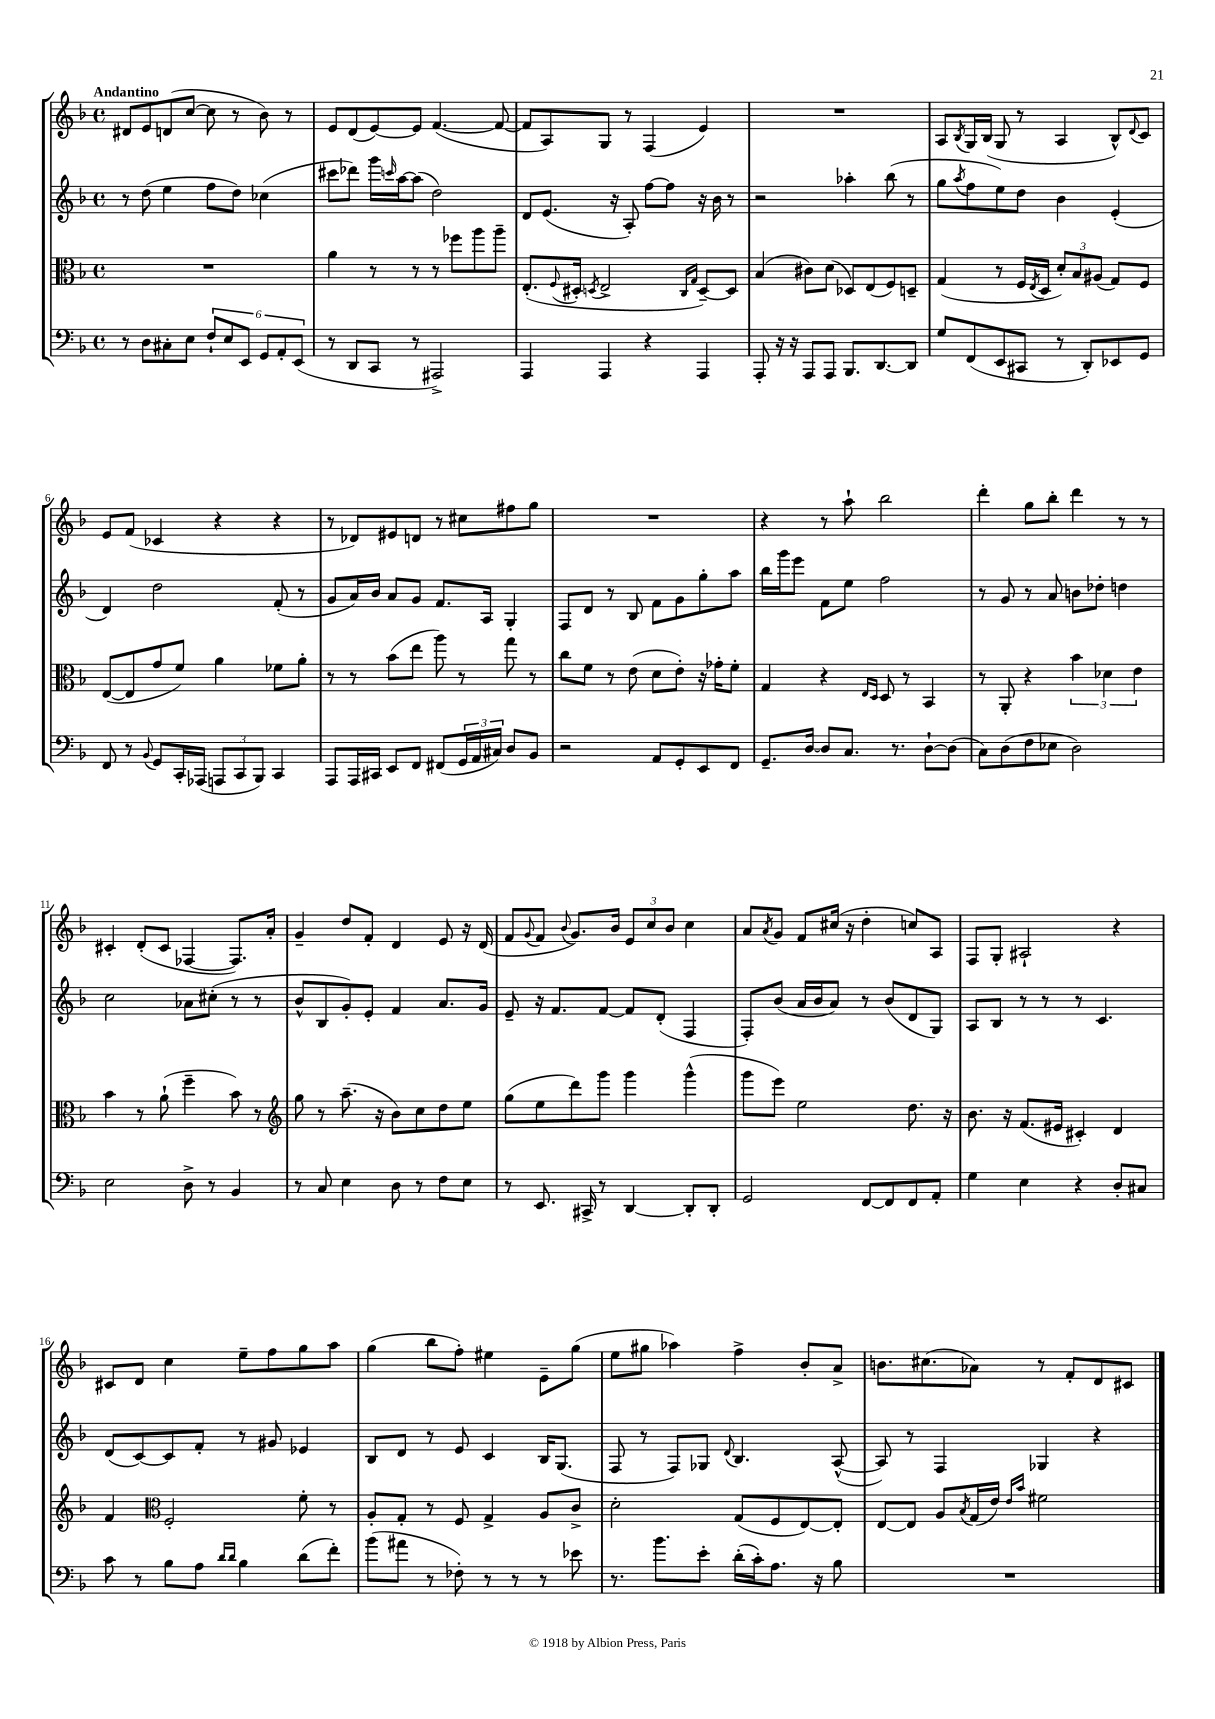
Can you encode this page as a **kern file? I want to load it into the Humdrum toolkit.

**kern	**kern	**kern	**kern
*staff4	*staff3	*staff2	*staff1
*clefF4	*clefC3	*clefG2	*clefG2
*k[b-]	*k[b-]	*k[b-]	*k[b-]
*M4/4	*M4/4	*M4/4	*M4/4
*met(c)	*met(c)	*met(c)	*met(c)
8r	1r	8r	8d#
8D	.	(8dd	8e
8C#'	.	4ee	(8d
8E	.	.	[8cc
12F`	.	8ff	8cc]
12E	.	.	.
.	.	8dd)	8r
12EE	.	.	.
12GG	.	(4cc-	8b-)
12AA'	.	.	.
.	.	.	8r
(12EE	.	.	.
=	=	=	=
8r	4a	8ccc#	8e
8DD	.	8ddd-)	(8d
8CC	8r	16ggg	[8e)
.	.	16qqccc	.
.	.	[16aa	.
8r	8r	(8aa]	8e]
2AAA#^)	8r	2dd)	([4.f
.	8ff-	.	.
.	8aa	.	.
.	8aa~	.	8f_
=	=	=	=
4AAA	(8.E'	8d	8f]
.	.	(8.e	8A)
.	8qqF	.	.
.	16D#'	.	.
.	8qD	.	.
4AAA	2E^	.	8G
.	.	16r	.
.	.	8A')	8r
4r	.	[8ff	(4F
.	.	8ff]	.
.	16qqC	.	.
.	16qqG	.	.
4AAA	[8D~)	16r	4e)
.	.	16b-	.
.	8D]	8r	.
=	=	=	=
8AAA'	(4B-	2r	1r
16r	.	.	.
16r	.	.	.
8AAA	8c#)	.	.
8AAA	(8d	.	.
8.BBB-	8D-)	4aa-'	.
.	(8E	.	.
[8.DD	.	.	.
.	8F)	(8bb-	.
8DD]	8D~	8r	.
=	=	=	=
8G	(4G	8gg	8A
.	.	8qaa	8qB-
(8FF	.	8ff	16G
.	.	.	(16B-
8EE	8r	8ee)	8G
8CC#	16F	8dd	8r
.	8qE	.	.
.	16D	.	.
8r	12d')	4b-	4A
.	12B-	.	.
8DD')	.	.	.
.	(12A#	.	.
8EE-	8G)	(4e'	8B-^^)
.	.	.	8qqd
8GG	8F	.	8c
=	=	=	=
8FF	([8E	4d)	8e
8r	8E]	.	(8f
8qqBB-	.	.	.
8GG	8g	2dd	4c-
16CC'	8f)	.	.
(16AAA-	.	.	.
12AAA	4a	.	4r
12CC	.	.	.
12BBB-)	.	.	.
4CC	8f-	(8f'	4r
.	8a'	8r	.
=	=	=	=
8AAA	8r	8g	8r
16AAA	8r	16a)	8d-)
16CC#	.	16b-	.
8EE	(8b-	8a	8e#
8FF	8ee	8g	8d
(8FF#	8aa)	8.f	8r
24GG	8r	.	8cc#
24AA	.	.	.
.	.	16A	.
24C#)	.	.	.
8D	8gg	4G'	8ff#
8BB-	8r	.	8gg
=	=	=	=
2r	8cc	8F	1r
.	8f	8d	.
.	8r	8r	.
.	(8e	8B-	.
8AA	8d	8f	.
8GG'	8e')	8g	.
8EE	16r	8gg'	.
.	16g-'	.	.
8FF	8f'	8aa	.
=	=	=	=
8.GG~	4G	16bb-	4r
.	.	16ggg	.
.	.	8eee	.
[16D	.	.	.
8D]	4r	8f	8r
8.C	.	8ee	8aa`
.	16qqE	.	.
.	16qqD	.	.
.	8D	2ff	2bb-
8.r	.	.	.
.	8r	.	.
[8D`	4BB-	.	.
(8D]	.	.	.
=	=	=	=
8C)	8r	8r	4ddd'
(8D	8AA'	8g	.
8F	4r	8r	8gg
8E-	.	8a	8bb-'
2D)	6b-	8b	4ddd
.	.	8dd-'	.
.	6d-	.	.
.	.	4dd	8r
.	6e	.	.
.	.	.	8r
=	=	=	=
2E	4b-	2cc	4c#'
.	8r	.	(8d'
.	(8a`	.	8c#
8D^	4ff~	8a-	[4F-
8r	.	(8cc#'	.
4BB-	8b-)	8r	8.F-])
.	8r	8r	.
.	.	.	16a'
=	=	=	=
*	*clefG2	*	*
8r	8gg	8b-^^	4g~
8C	8r	8B-	.
4E	(8.aa~	8g')	8dd
.	.	8e'	8f'
.	16r	.	.
8D	8b-)	4f	4d
8r	8cc	.	.
8F	8dd	8.a	8e
8E	8ee	.	16r
.	.	16g	(16d
=	=	=	=
8r	(8gg	8e~	8f
.	.	.	8qqg
8.EE	8ee	16r	8f
.	.	8.f	.
.	.	.	8qqb-
.	8ddd)	.	8.g)
16CC#^	.	.	.
8r	8ggg	[8f	.
.	.	.	16b-
[4DD	4ggg	8f]	12e
.	.	.	12cc
.	.	(8d'	.
.	.	.	12b-
8DD']	(4ggg^^	4F	4cc
8DD'	.	.	.
=	=	=	=
2GG	8ggg	8F')	8a
.	.	.	8qa
.	8eee)	(8b-	8g
.	2ee	16a	8f
.	.	16b-	.
.	.	8a)	(16cc#
.	.	.	16r
[8FF	.	8r	4dd'
8FF]	.	(8b-	.
8FF	8.dd	8d	8cc)
8AA'	.	8G)	8A
.	16r	.	.
=	=	=	=
4G	8.b-	8A	8F
.	.	8B-	8G'
.	16r	.	.
4E	(8.f	8r	2A#`
.	.	8r	.
.	16e#	.	.
4r	4c#')	8r	.
.	.	4.c	.
8D'	4d	.	4r
8C#	.	.	.
=	=	=	=
8c	4f	(8d	8c#
8r	.	[8c)	8d
*	*clefC3	*	*
8B-	2F'	8c]	4cc
8A	.	8f'	.
16qqd	.	.	.
16qqd	.	.	.
4B-	.	8r	8ee~
.	.	8g#	8ff
(8d	8f'	4e-	8gg
8f')	8r	.	8aa
=	=	=	=
(8b-	8A'	8B-	(4gg
8a#	8G'	8d	.
8r	8r	8r	8bb-
8F-')	8F	8e	8ff')
8r	4G^	4c	4ee#
8r	.	.	.
8r	8A	16B-	8e~
.	.	(8.G	.
8e-	8c^	.	(8gg
=	=	=	=
8.r	2d'	8F	8ee
.	.	8r	8gg#
8.b-	.	.	.
.	.	8F)	4aa-)
8e'	.	8G-	.
.	.	8qqd	.
(16d'	(8G	4.B-	4ff^
16c')	.	.	.
8.A	8F	.	.
.	[8E)	.	8b-'
16r	.	.	.
8B-	8E']	([8A^^	8a^
=	=	=	=
1r	[8E	8A])	8.b
.	8E]	8r	.
.	.	.	(8.cc#
.	8A	4F	.
.	8qB-	.	.
.	(16G	.	8a-)
.	16e)	.	.
.	16qqe	.	.
.	16qqb-	.	.
.	2f#	4G-	8r
.	.	.	8f'
.	.	4r	8d
.	.	.	8c#
==	==	==	==
*-	*-	*-	*-
